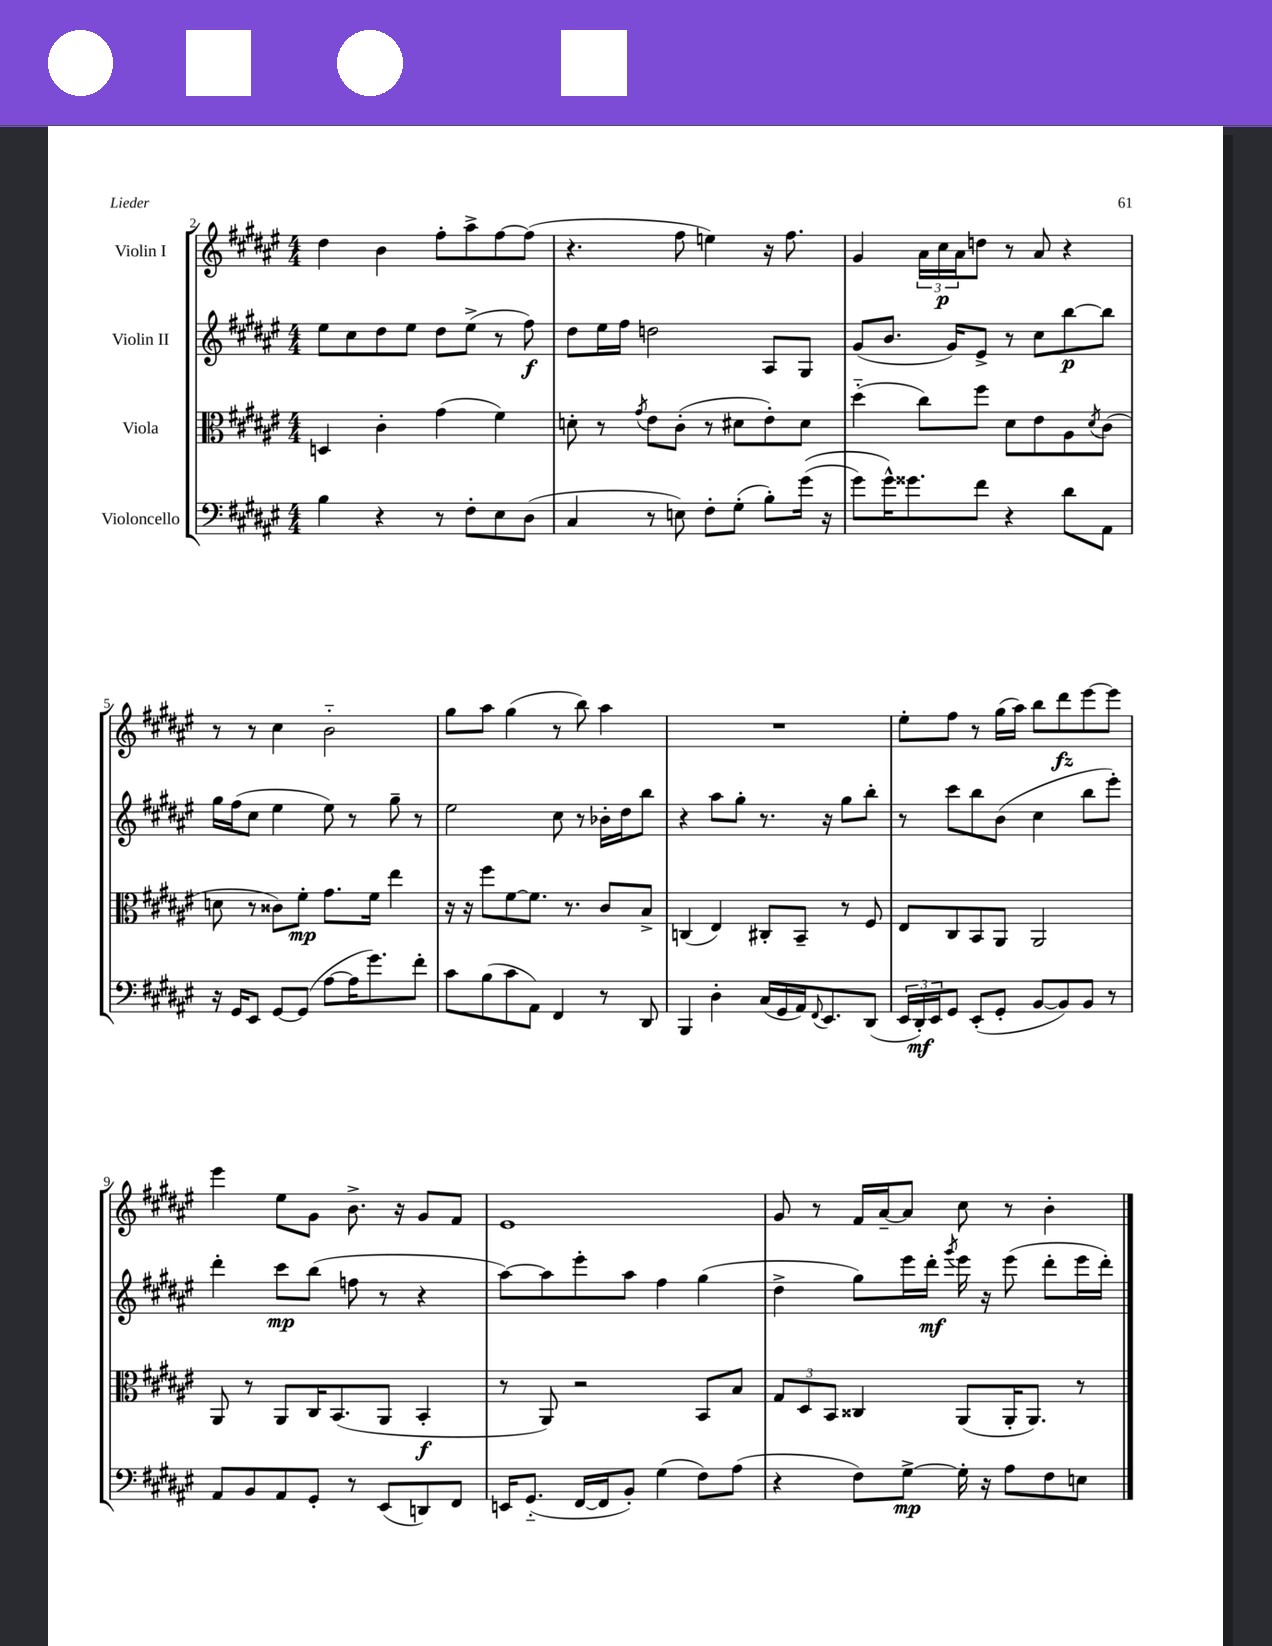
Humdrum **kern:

**kern	**dynam	**kern	**dynam	**kern	**dynam	**kern	**dynam
*part4	*part4	*part3	*part3	*part2	*part2	*part1	*part1
*staff4	*staff4	*staff3	*staff3	*staff2	*staff2	*staff1	*staff1
*I"Violoncello	*	*I"Viola	*	*I"Violin II	*	*I"Violin I	*
*clefF4	*	*clefC3	*	*clefG2	*	*clefG2	*
*k[f#c#g#d#a#e#]	*	*k[f#c#g#d#a#e#]	*	*k[f#c#g#d#a#e#]	*	*k[f#c#g#d#a#e#]	*
*M4/4	*	*M4/4	*	*M4/4	*	*M4/4	*
=2	=2	=2	=2	=2	=2	=2	=2
4B\	.	4Dn/	.	8ee#\L	.	4dd#\	.
.	.	.	.	8cc#\	.	.	.
4r	.	4c#'\	.	8dd#\	.	4b\	.
.	.	.	.	8ee#\J	.	.	.
8r	.	(4g#\	.	8dd#\L	.	8ff#'\L	.
8F#'\L	.	.	.	(8ee#^\J	.	8aa#^\	.
8E#\	.	4f#\)	.	8r	.	[8ff#\	.
(8D#\J	.	.	.	8ff#\)	f	(8ff#\J]	.
=3	=3	=3	=3	=3	=3	=3	=3
4C#/	.	8dn'\	.	8dd#\L	.	4.r	.
.	.	8r	.	16ee#\L	.	.	.
.	.	.	.	16ff#\JJ	.	.	.
.	.	8qg#/	.	.	.	.	.
8r	.	8e#\L	.	2ddn\	.	.	.
8En\)	.	(8c#'\J	.	.	.	8ff#\	.
8F#'\L	.	8r	.	.	.	4een\)	.
(8G#'\J	.	8d#X\L	.	.	.	.	.
8B'\L)	.	8e#'\)	.	8A#/L	.	16r	.
.	.	.	.	.	.	8.ff#\	.
((16g#\Jk	.	8d#\J	.	8G#/J	.	.	.
16r	.	.	.	.	.	.	.
=4	=4	=4	=4	=4	=4	=4	=4
8g#\L)	.	(4dd#\	.	(8g#/L	.	4g#/	.
16g#^^\K)	.	.	.	8.b/J	.	.	.
8.g##X\	.	.	.	.	.	.	.
.	.	8cc#\L)	.	.	.	24a#\LL	.
.	.	.	.	.	.	24cc#\	p
.	.	.	.	16g#/KL)	.	.	.
.	.	.	.	.	.	24a#\J	.
8f#\J	.	8ff#\J	.	8e#^/J	.	8ddn\J	.
4r	.	8d#\L	.	8r	.	8r	.
.	.	8e#\	.	8cc#\L	.	8a#/	.
8d#\L	.	8A#\	.	[8bb\	p	4r	.
.	.	8qd#/	.	.	.	.	.
8AA#\J	.	(8c#\J	.	8bb\J]	.	.	.
!!LO:LB:g=z
=5	=5	=5	=5	=5	=5	=5	=5
16r	.	8dn\	.	16gg#\LL	.	8r	.
16GG#/KL	.	.	.	(16ff#\J	.	.	.
8EE#/J	.	8r	.	8cc#\J	.	8r	.
[8GG#/L	.	8c##X\L)	.	4ee#\	.	4cc#\	.
(8GG#/J]	.	8f#'\J	mp	.	.	.	.
[8A#\L	.	8.g#\L	.	8ee#\)	.	2b\	.
16A#\K]	.	.	.	8r	.	.	.
8.g#\)	.	16f#\Jk	.	.	.	.	.
.	.	4ee#\	.	8gg#~\	.	.	.
8f#'\J	.	.	.	8r	.	.	.
=6	=6	=6	=6	=6	=6	=6	=6
8c#\L	.	16r	.	2ee#\	.	8gg#\L	.
.	.	16r	.	.	.	.	.
(8B\	.	8ff#\L	.	.	.	8aa#\J	.
8c#\	.	[8f#\	.	.	.	(4gg#\	.
8AA#\J)	.	8.f#\J]	.	.	.	.	.
4FF#/	.	.	.	8cc#\	.	8r	.
.	.	8.r	.	.	.	.	.
.	.	.	.	8r	.	8bb\)	.
8r	.	8c#/L	.	16b-X'\LL	.	4aa#\	.
.	.	.	.	16dd#\J	.	.	.
8DD#/	.	8B^/J	.	8bb\J	.	.	.
=7	=7	=7	=7	=7	=7	=7	=7
4BBB/	.	(4Cn/	.	4r	.	1r	.
4D#'\	.	4E#/)	.	8aa#\L	.	.	.
.	.	.	.	8gg#'\J	.	.	.
(16C#/LL	.	8C#X'/L	.	8.r	.	.	.
16GG#/	.	.	.	.	.	.	.
16AA#/J)	.	8BB~/J	.	.	.	.	.
8qqFF#/	.	.	.	.	.	.	.
8.EE#/	.	.	.	16r	.	.	.
.	.	8r	.	8gg#\L	.	.	.
(8DD#/J	.	8F#/	.	8bb'\J	.	.	.
=8	=8	=8	=8	=8	=8	=8	=8
24EE#/LL	.	8E#/L	.	8r	.	8ee#'\L	.
24DD#'/)	mf	.	.	.	.	.	.
24EE#/J	.	.	.	.	.	.	.
8GG#/J	.	8C#/	.	8ccc#\L	.	8ff#\J	.
(8EE#'/L	.	8BB/	.	8bb\	.	8r	.
8GG#'/J	.	8AA#/J	.	(8b\J	.	(16gg#\LL	.
.	.	.	.	.	.	16aa#\JJ)	.
[8BB/L	.	2AA#/	.	4cc#\	.	8bb\L	.
8BB/])	.	.	.	.	.	8ddd#\	fz
8BB/J	.	.	.	8bb\L	.	[8eee#\	.
8r	.	.	.	8eee#'\J)	.	8eee#\J]	.
!!LO:LB:g=z
=9	=9	=9	=9	=9	=9	=9	=9
8AA#/L	.	8AA#/	.	4ddd#'\	.	4eee#\	.
8BB/	.	8r	.	.	.	.	.
8AA#/	.	8AA#/L	.	8ccc#\L	mp	8ee#\L	.
8GG#'/J	.	16C#/K	.	(8bb\J	.	8g#\J	.
.	.	(8.BB/	.	.	.	.	.
8r	.	.	.	8ffn\	.	8.b^\	.
(8EE#/L	.	8AA#/J	.	8r	.	.	.
.	.	.	.	.	.	16r	.
8DDn/)	.	4BB'/	f	4r	.	8g#/L	.
8FF#/J	.	.	.	.	.	8f#/J	.
=10	=10	=10	=10	=10	=10	=10	=10
16EEn/KL	.	8r	.	[8aa#\L)	.	1e#	.
(8.GG#/J	.	.	.	.	.	.	.
.	.	8AA#/)	.	8aa#\]	.	.	.
[16FF#/LL	.	2r	.	8eee#'\	.	.	.
16FF#/J]	.	.	.	.	.	.	.
8BB'/J)	.	.	.	8aa#\J	.	.	.
(4G#\	.	.	.	4ff#\	.	.	.
8F#\L)	.	8BB/L	.	(4gg#\	.	.	.
(8A#\J	.	8B/J	.	.	.	.	.
=11	=11	=11	=11	=11	=11	=11	=11
4r	.	12G#/L	.	4dd#^\	.	8g#/	.
.	.	12D#/	.	.	.	.	.
.	.	.	.	.	.	8r	.
.	.	12BB/J	.	.	.	.	.
8F#\L)	.	4C##X/	.	8gg#\L)	.	16f#/LL	.
.	.	.	.	.	.	[16a#~/J	.
[8G#^\J	mp	.	.	16eee#\L	.	8a#/J]	.
.	.	.	.	16ddd#'\JJ	mf	.	.
.	.	.	.	8qggg#/	.	.	.
16G#'\]	.	(8AA#/L	.	16eee#\	.	8cc#\	.
16r	.	.	.	16r	.	.	.
8A#\L	.	16AA#'/K	.	(8eee#\	.	8r	.
.	.	8.AA#/J)	.	.	.	.	.
8F#\	.	.	.	8ddd#'\L	.	4b'\	.
8En\J	.	8r	.	16eee#\L	.	.	.
.	.	.	.	16ddd#'\JJ)	.	.	.
==	==	==	==	==	==	==	==
*-	*-	*-	*-	*-	*-	*-	*-
